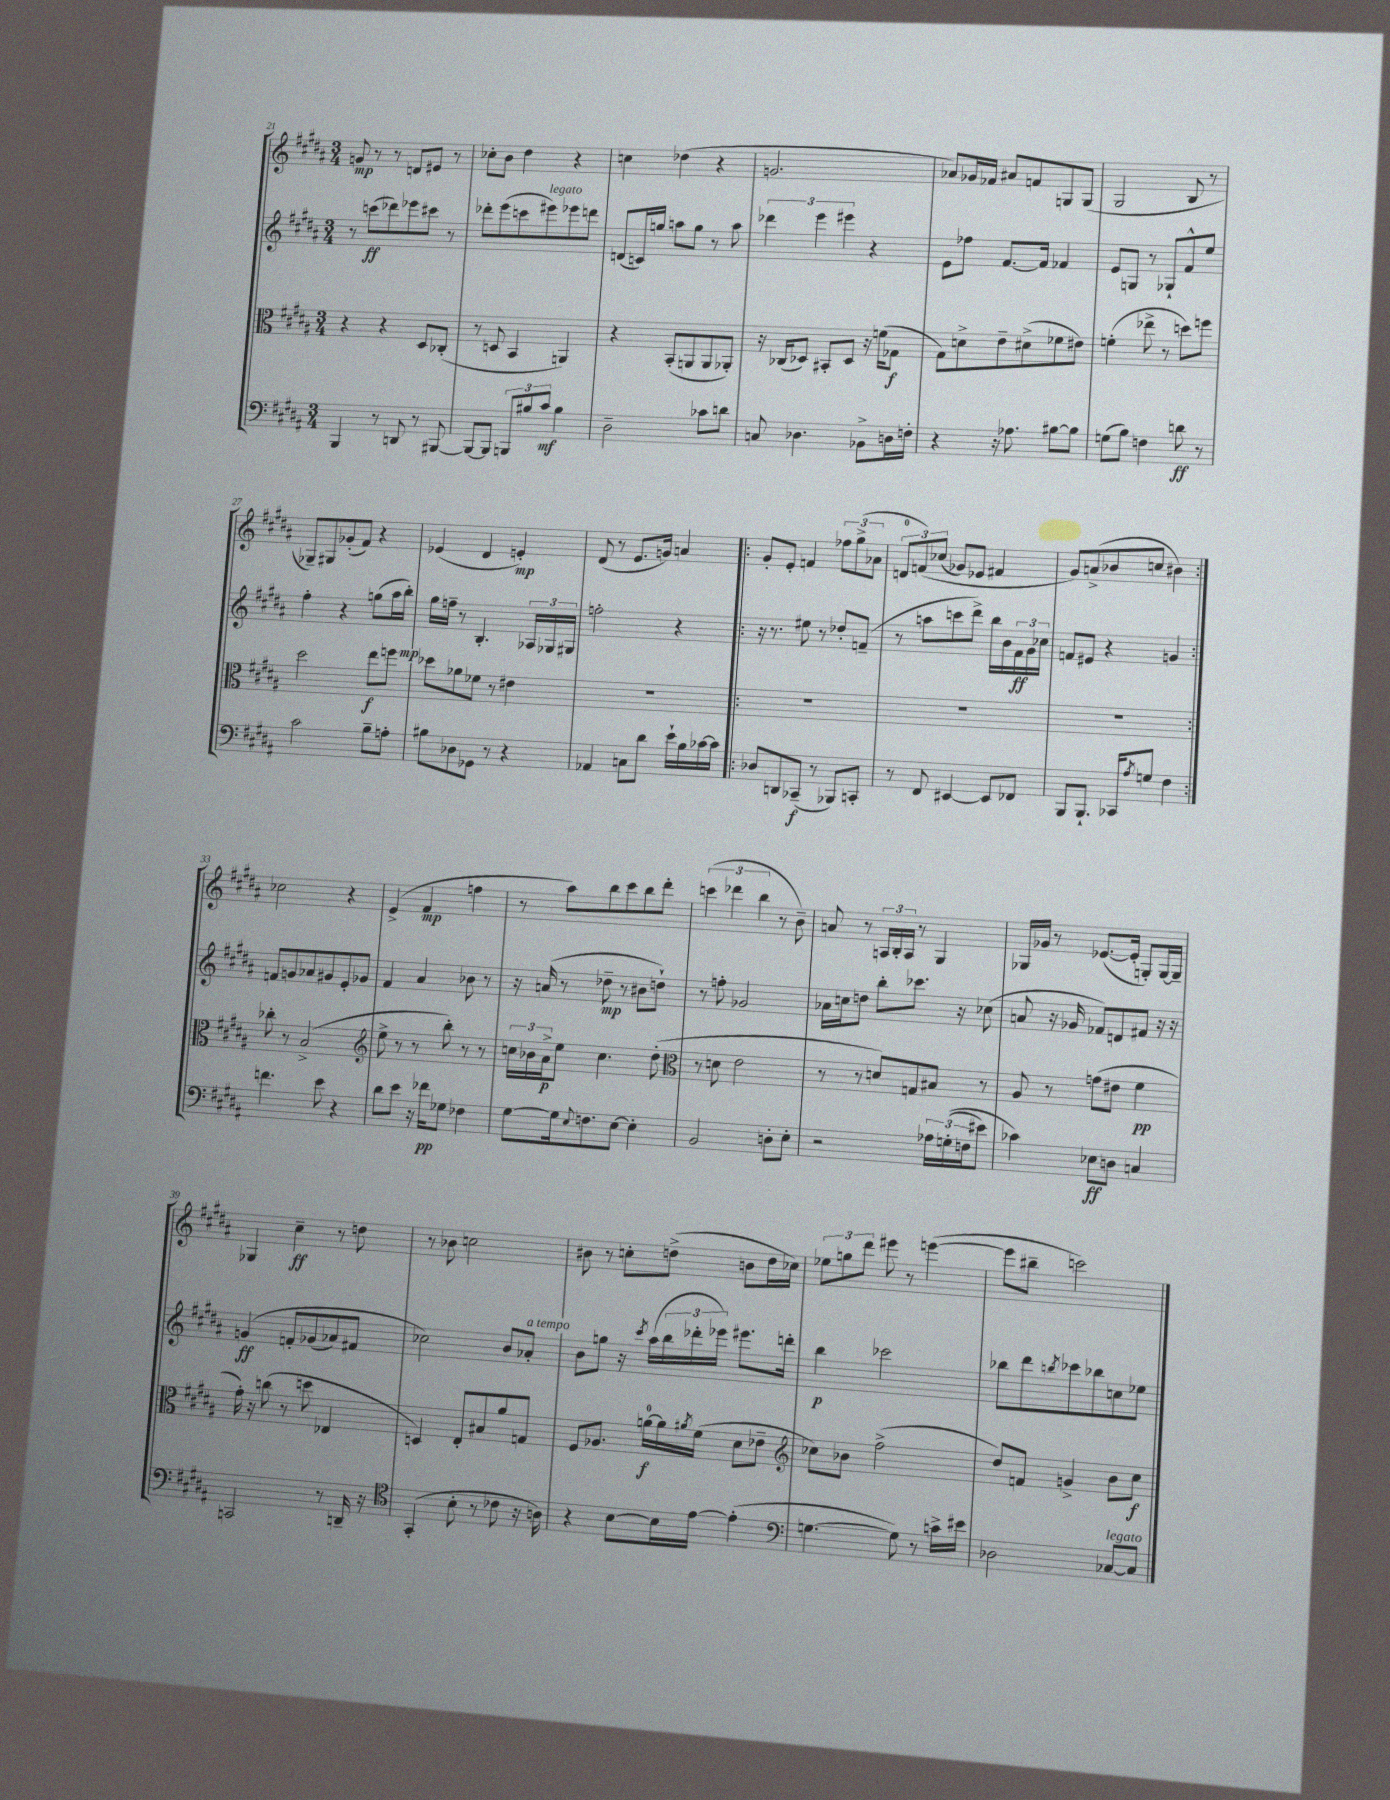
<<
\new StaffGroup <<
\new Staff = "s0" {
    \clef treble \key b \major \numericTimeSignature \time 3/4
    g'8\mp r8 r8 d'8 eis'8 r8 |
    ces''8-. b'8 dis''4 r4 |
    c''4 des''4( r4 |
    g'2. |
    aes'8) ges'16 fes'16 ais'8 f'8 g8 g8( |
    gis2 b8 r8 |
    ges8--) gis8 ges'8-.( fis'8) r4 |
    ees'4( dis'4 e'4-.\mp) |
    dis'8( r8 e'8. g'16) a'4 |
    \repeat volta 2 { gis'8-. e'8-. f'4 \tuplet 3/2 { fes''8 gis''8->( aes'8 } |
    \tuplet 3/2 { d'8-0 f'8)\( ces''8( } ges'8) ees'8 fis'4 |
    gis'8\) a'8->( bes'8 c''8 bis'4) | }
    ces''2 r4 |
    e'4->( fis'4\mp f''4 |
    r8 ais''8) b''8 cis'''8 b''8 dis'''8-. |
    \tuplet 3/2 { c'''4( des'''4 b''4 } r8 b'8--) |
    a'8 r8 \tuplet 3/2 { a16 b16-. a16 } r8 gis4 |
    ges16 ges'16 r8 ees'8.~( ees'16-. g8-.) g16~ g16-- |
    ges4 cis''4--\ff r8 d''8 |
    r8 bes'8 c''2 |
    bis'8 r8 c''8-. d''8->( b'8 d''16 ces''16) |
    \tuplet 3/2 { ees''8 g''8 dis'''8 } eis'''8 r8 e'''4~( |
    e'''8 bis''8-- c'''2) \bar "|." |
}
\new Staff = "s1" {
    \clef treble \key b \major \numericTimeSignature \time 3/4
    r8 c'''8\ff( des'''8) ees'''8 cis'''8 r8 |
    des'''8-. e'''8( c'''8 eis'''8^\markup { \italic "legato" }) ees'''8 d'''8 |
    d'8( c'16) g''16 a''8 g''8 r8 a''8 |
    \tuplet 3/2 { des'''4 e'''4 eis'''4 } r4 |
    e'8 fes''8 fis'8.~ fis'16 fes'4 |
    e'8 g8 r8 ges8-! fis'8-^ e''8 |
    fis''4-. r4 g''8( ais''16 b''16-.\mp) |
    gis''16 f''16-- r8 b4.-. \tuplet 3/2 { aes16 ges16 gis16 } |
    f''2-. r4 |
    \repeat volta 2 { r16 r8. eis''8 r8 des''8-. f'8--( |
    r8 a''8 c'''8 dis'''8->) b''16 b'16 \tuplet 3/2 { fis'16\ff gis'16 ces''16 } |
    f'8 eis'8 r4 g'4 | }
    f'8 g'8 aes'8 gis'8 e'8-. ges'8 |
    fis'4 ais'4 bes'8 r8 |
    r16 a'16( r8 des''8--\mp r8 bis'8 d''8-!) |
    r8 f''8-. ges'2 |
    aes'16 c''16 d''8 b''8-. ces'''8. r16 ces''8( |
    a'8 r16 ges'16 fes'8) d'8 fis'8 r16 r16 |
    g'4\ff\( f'8-. ges'8( aes'8) fis'8 |
    ces''2\) b'8 aes'8-.^\markup { \italic "a tempo" } |
    b'8 g''8 r16 \acciaccatura { cis'''8 } ais''16( \tuplet 3/2 { b''16 des'''16-. ees'''16) } eis'''8. d'''16-. |
    b''4\p ces'''2 |
    bes''8 dis'''8 \acciaccatura { b''8 } ces'''8 bes''8 c''8 ees''8 \bar "|." |
}
\new Staff = "s2" {
    \clef alto \key b \major \numericTimeSignature \time 3/4
    r4 r4 dis8 ces8-.( |
    r8 d8 b,4 a,4) |
    r4 b,8-.( a,8 a,8 aes,8-.) |
    r16 ces16( des8) bis,8-. des8 r16 f'16( ges8\f |
    gis8) d'8-> e'8-- dis'8->( fes'8 eis'8) |
    f'4-.( ees''8-> r8 d''8) f''8 |
    dis''2 e''8\f f''8 |
    des''8 aes'8 fes'8 r8 eis'4 |
    R2. |
    \repeat volta 2 { R2. |
    R2. |
    R2. | }
    ces''8-. r8 b2->( |
    \clef treble e''8-> r8 r8 b''8-.) r8 r8 |
    \tuplet 3/2 { c''16 bes'16 ais'16->\p } e''8 c''4. dis''8-.( |
    \clef alto r8 d'8 e'2 |
    r8 r8 d'8) g8 bis8 r8 |
    ais8 r8 g'8( eis'8 fis'4\pp |
    gis'16-.) r16 c''8( r8 d''8 ees4 |
    d4) e8-. bis8 ais'8 g8 |
    fis8 aes8. a'16-0~\f a'16 \acciaccatura { ais'8 } fis'16( dis'8 ees'8-- |
    \clef treble ces''8) bes'8 fis''2->( |
    dis''8) f'8 g'4-> b'8 cis''8\f \bar "|." |
}
\new Staff = "s3" {
    \clef bass \key b \major \numericTimeSignature \time 3/4
    b,,4 r8 d,8 r8 bis,,8~ |
    bis,,8~ bis,,8 \tuplet 3/2 { b,,8 bis8 cis'8\mf } bis4 |
    dis2-- ces'8 d'8 |
    c8 des4. bes,8-> d16 f16-. |
    r4 r16 aes8. bis8~ bis8 |
    g8( b8) f4 d'8\ff r8 |
    cis'2 b8-- a8-. |
    bis8 des8 ges,8 r8 r4 |
    aes,4 c8 dis'8 e'16-! b16 ces'16~ ces'16 |
    \repeat volta 2 { des8 d,8 ces,8--\f( r8 bes,,8) c,8-. |
    r8 fis,8 eis,4~ eis,8 fes,8 |
    b,,8 b,,8.-! ces,16 \acciaccatura { ais8 } g8 fis4 | }
    f'4. e'8 r4 |
    dis'8 e'8 r16 fes'16\pp ges8 fes4 |
    gis8~ gis16 \appoggiatura { e8 } f8. e8~ e4-. |
    b,2 d8-. e8-. |
    r2 \tuplet 3/2 { aes16 g16-.(\( f16 } eis'8) |
    ces'4\) ees8\ff d8 c4 |
    c,2 r8 d,16-- r16 |
    \clef tenor gis,4-.( b8-. r8 ces'8 r16 a16) |
    r4 b8~ b16 e'16~ e'4-.( |
    \clef bass g4.~ g8) r8 c'16-> eis'16 |
    des2 ces8~^\markup { \italic "legato" } ces8 \bar "|." |
}
>>
>>
\layout { \context { \Score currentBarNumber = #21 } }
